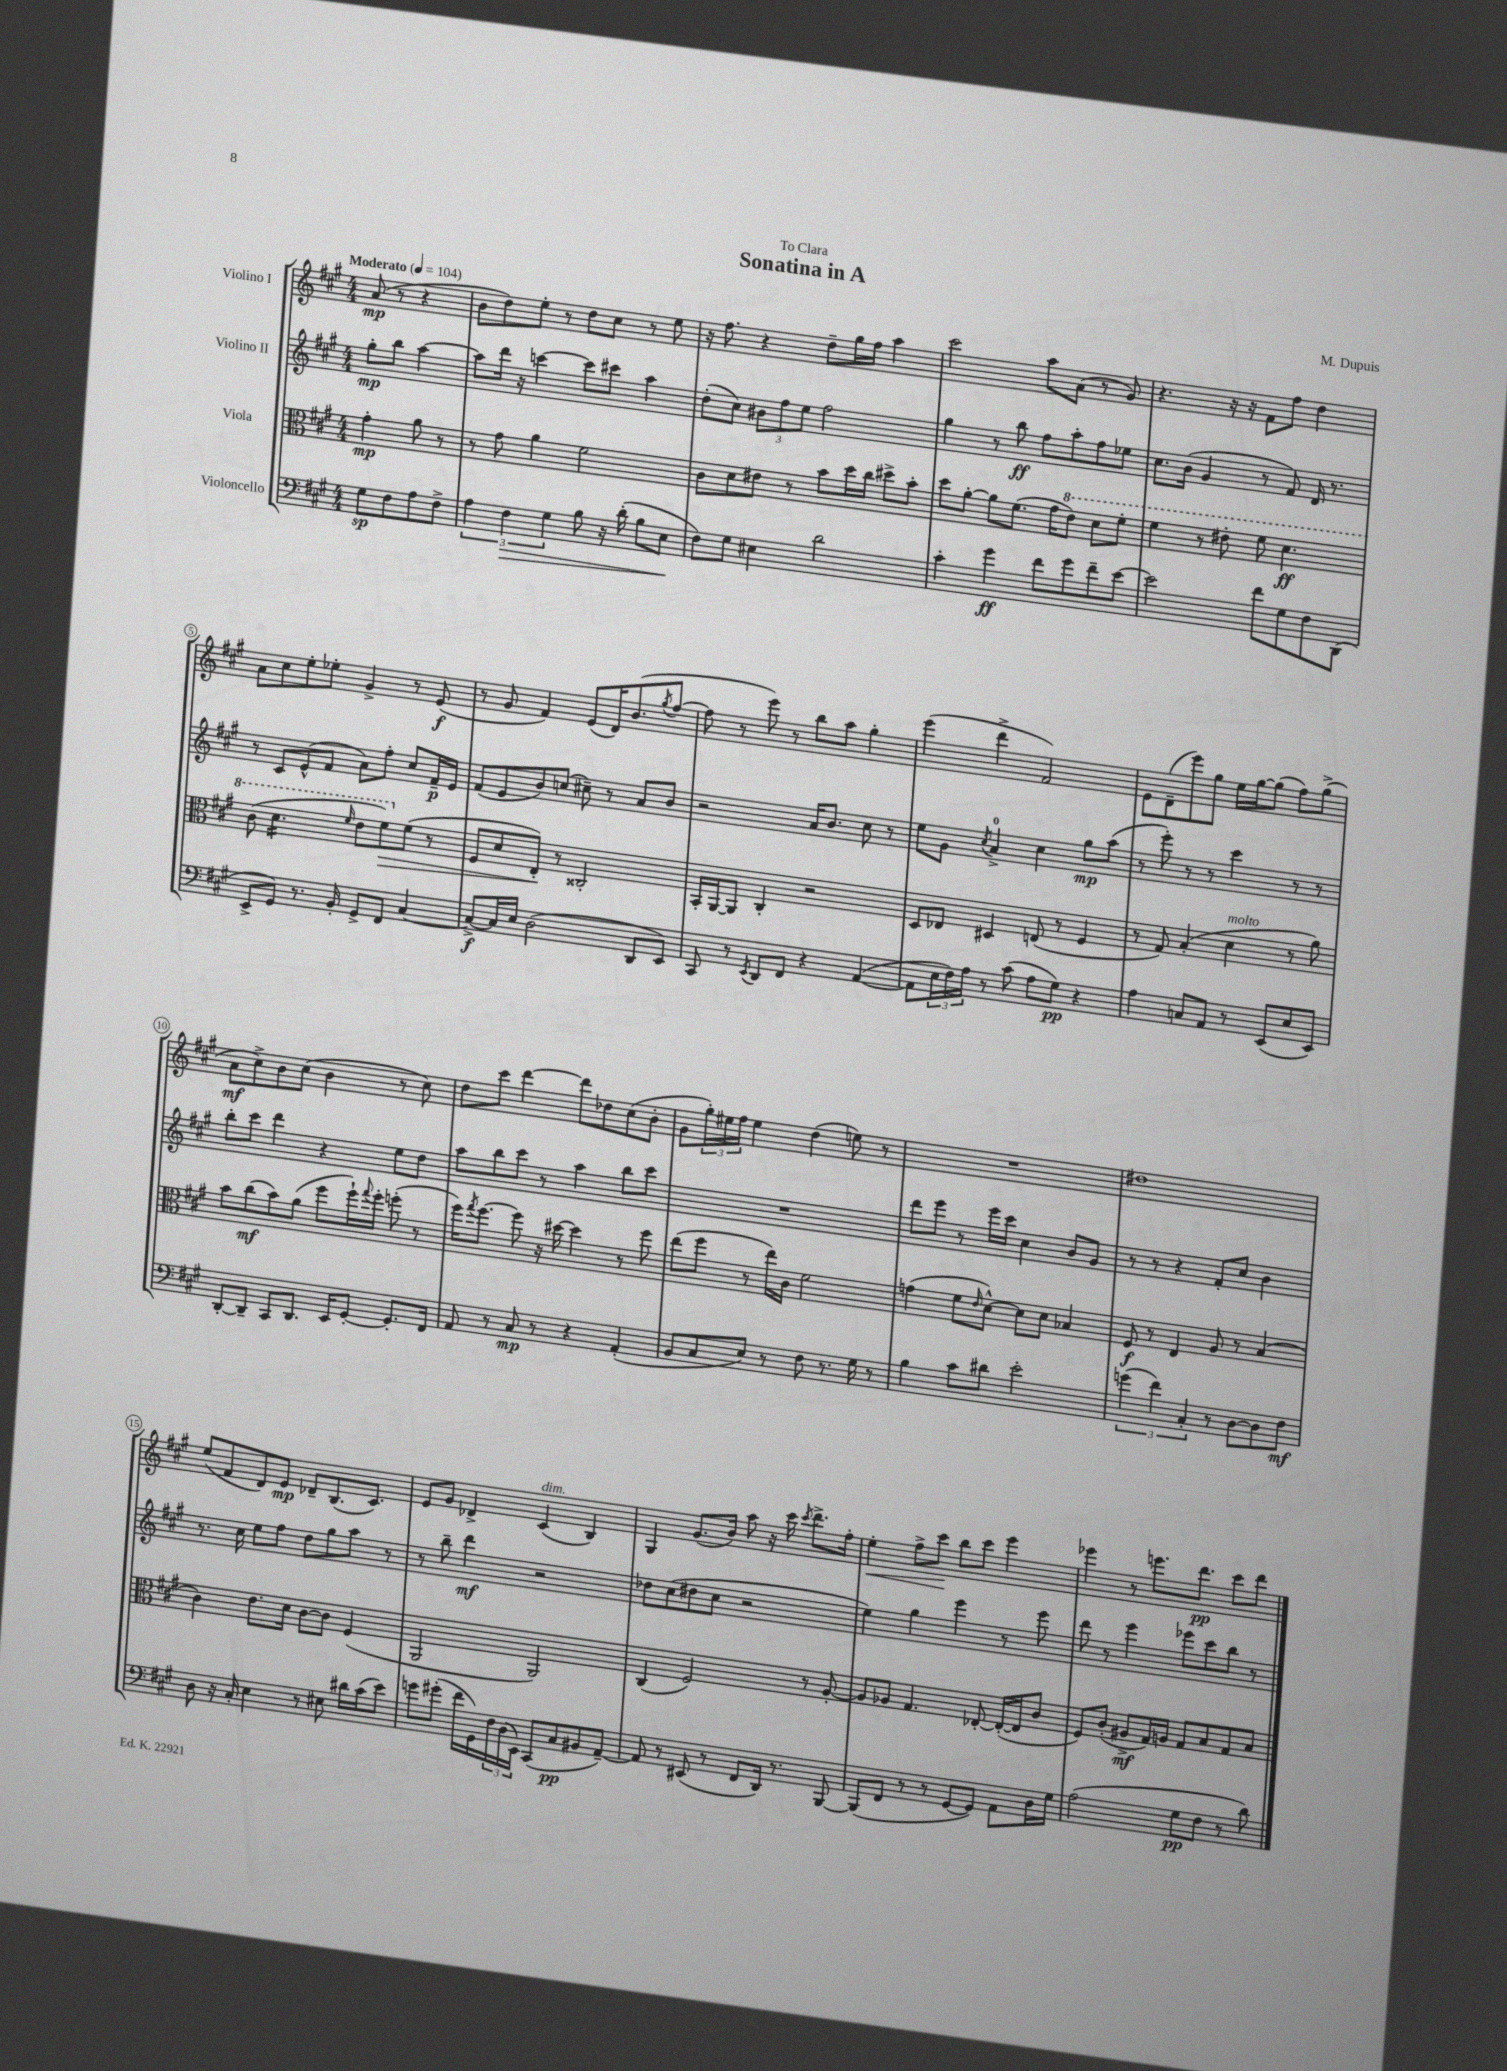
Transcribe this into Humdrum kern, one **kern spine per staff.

**kern	**dynam	**kern	**dynam	**kern	**dynam	**kern	**dynam
*part4	*part4	*part3	*part3	*part2	*part2	*part1	*part1
*staff4	*staff4	*staff3	*staff3	*staff2	*staff2	*staff1	*staff1
*I"Violoncello	*	*I"Viola	*	*I"Violino II	*	*I"Violino I	*
*clefF4	*	*clefC3	*	*clefG2	*	*clefG2	*
*k[f#c#g#]	*	*k[f#c#g#]	*	*k[f#c#g#]	*	*k[f#c#g#]	*
*M4/4	*	*M4/4	*	*M4/4	*	*M4/4	*
*MM104	*	*MM104	*	*MM104	*	*MM104	*
=	=	=	=	=	=	=	=
!	!	!	!	!	!	!LO:TX:a:B:t=Moderato	!
8G#\L	sp	4g#'\	mp	8gg#'\L	mp	(8a/	mp
8F#\	.	.	.	8bb\J	.	8r	.
8A\	.	8a\	.	[4aa\	.	4r	.
8F#^\J	.	8r	.	.	.	.	.
=1	=1	=1	=1	=1	=1	=1	=1
6A\	.	8r	.	8aa\L]	.	8b\L	.
.	.	8g#\	.	16ddd\Jk	.	8dd\)	.
!	!LO:HP:b	!	!	!	!	!	!
6F#\	>	.	.	.	.	.	.
.	.	.	.	16r	.	.	.
.	.	4a\	.	[4cccn\	.	8ee'\J	.
6G#\	.	.	.	.	.	.	.
.	.	.	.	.	.	8r	.
8B\	.	2f#\	.	8ccc\L]	.	8dd\L	.
16r	.	.	.	8ccc#X\J	.	8cc#\J	.
(16d'\	.	.	.	.	.	.	.
8B\L	.	.	.	4aa\	.	8r	.
8E\J	.	.	.	.	.	8ee\	.
.	]	.	.	.	.	.	.
=2	=2	=2	=2	=2	=2	=2	=2
8F#\L)	.	8c#\L	.	(8dd'\L	.	16r	.
.	.	.	.	.	.	8.ff#\	.
8G#\J	.	8d\	.	8cc#\J)	.	.	.
4E#X\	.	8e#X\J	.	12b#X\L	.	4r	.
.	.	.	.	12ff#\	.	.	.
.	.	8r	.	.	.	.	.
.	.	.	.	12ee\J	.	.	.
2d\	.	8b\L	.	2ff#\	.	8dd~\L	.
.	.	16dd\L	.	.	.	16gg#\L	.
.	.	16cc#\JJ	.	.	.	16ff#\JJ	.
.	.	8dd#X^\L	.	.	.	4aa\	.
.	.	8b'\J	.	.	.	.	.
=3	=3	=3	=3	=3	=3	=3	=3
4c#'\	.	8dd\L	.	4gg#\	.	2ccc#\	.
.	.	[8a'\J	.	.	.	.	.
4g#\	ff	8a\L]	.	8r	.	.	.
.	.	(8.f#\J	.	8bb\	ff	.	.
8f#\L	.	.	.	8ff#\L	.	8aa\L	.
.	.	16g#\KL	.	.	.	.	.
*	*	*8va	*	*	*	*	*
8g#\	.	8ee\J)	.	8aa'\	.	(8a\J	.
8f#~\	.	8dd\L	.	8ff#\	.	8r	.
[8e\J	.	8ff#'\J	.	8ee-X\J	.	8g#/)	.
=4	=4	=4	=4	=4	=4	=4	=4
2e\]	.	4ff#\	.	8.cc#\L	.	4.r	.
.	.	.	.	(16b\Jk	.	.	.
.	.	8r	.	4g#/	.	.	.
.	.	8ee#X'\	.	.	.	16r	.
.	.	.	.	.	.	16r	.
8f#\L	.	8ff#\	.	8r	.	8f#\L	.
8G#\	.	4.dd\	ff	8f#/)	.	8ff#\J	.
8F#\	.	.	.	16d/	.	4dd\	.
.	.	.	.	8.r	.	.	.
(8DD\J	.	.	.	.	.	.	.
!!LO:LB:g=z
=5	=5	=5	=5	=5	=5	=5	=5
8EE^/L	.	(8cc#\	.	8r	.	8a\L	.
*	*	*tremolo	*	*	*	*	*
8GG#/J)	.	16dd\LL	.	8c#/L	.	8cc#\	.
.	.	16dd\	.	.	.	.	.
8.r	.	16dd\	.	(8e^^/	.	8ee'\	.
.	.	16dd\	.	.	.	.	.
.	.	16dd\	.	8f#/J	.	8ee-X'\J	.
16BB'/	.	16dd\JJ	.	.	.	.	.
*	*	*Xtremolo	*	*	*	*	*
.	.	16qqff#/	.	.	.	.	.
8GG#^/L	.	8ee\L	.	8a\L)	.	4g#^/	.
!	!	!	!LO:HP:b	!	!	!	!
8FF#/J	.	8ff#\)	>	8ff#'\J	.	.	.
*	*	*X8va	*	*	*	*	*
[4C#/	.	(8f#\J	.	8cc#/L	.	8r	.
.	.	8r	.	16f#~/L	p	(8e/	f
.	.	.	.	16e/JJ	.	.	.
=6	=6	=6	=6	=6	=6	=6	=6
8C#^/L_	f	8F#/L	.	(8f#/L	.	8r	.
16C#/L]	.	8d/	.	8e/	.	8g#/	.
16E/JJ	.	.	.	.	.	.	.
(2D\	.	8E'/J)	.	8b/)	.	4f#/)	.
.	.	8r	]	(8ccn/J	.	.	.
.	.	2C##X'/	.	8cc#X~\)	.	(8e/L	.
.	.	.	.	8r	.	16d/K)	.
.	.	.	.	.	.	(8.b/	.
8DD/L	.	.	.	8a/L	.	.	.
.	.	.	.	.	.	8qgg#/	.
8EE/J)	.	.	.	8b/J	.	[8ff#/J	.
=7	=7	=7	=7	=7	=7	=7	=7
8CC#/	.	16BB'/LL	.	2r	.	8ff#\]	.
.	.	[16AA/J	.	.	.	.	.
8r	.	8AA/J]	.	.	.	8r	.
8qEE/	.	.	.	.	.	.	.
8DD/L	.	4C#'/	.	.	.	8eee\)	.
8FF#/J	.	.	.	.	.	8r	.
4r	.	2r	.	16a/KL	.	8bb\L	.
.	.	.	.	8.b/J	.	.	.
.	.	.	.	.	.	8aa\J	.
([4AA/	.	.	.	8cc#\	.	4gg#'\	.
.	.	.	.	8r	.	.	.
=8	=8	=8	=8	=8	=8	=8	=8
8AA\L]	.	8D/L	.	8ee\L	.	(4eee\	.
24E\L	.	8E-X/J	.	8g#\J	.	.	.
24F#\)	.	.	.	.	.	.	.
24A\JJ	.	.	.	.	.	.	.
.	.	.	.	8qcc#/	.	.	.
8r	.	4D#X/	.	4a^/	.	4ddd^\	.
(8c#\	.	.	.	.	.	.	.
8A\L	.	(8En/	.	4cc#\	.	2f#/)	.
8G#\J)	pp	8r	.	.	.	.	.
4r	.	4F#/	.	8gg#\L	mp	.	.
.	.	.	.	(8aa\J	.	.	.
=9	=9	=9	=9	=9	=9	=9	=9
4A\	.	8r	.	8r	.	8e\L	.
.	.	8G#/)	.	8eee'\)	.	(8d~\	.
8Cn/L	.	(4B'/	.	8r	.	8eee\)	.
8AA/J	.	.	.	8r	.	8gg#\J	.
!	!	!LO:TX:a:i:t=molto	!	!	!	!	!
8r	.	4d\	.	4ccc#\	.	16ee\LL	.
.	.	.	.	.	.	[16gg#\J	.
(8EE/L	.	.	.	.	.	(8gg#\J]	.
8E/	.	8r	.	8r	.	8ff#\L)	.
8EE/J)	.	8a\)	.	8r	.	(8gg#^\J	.
!!LO:LB:g=z
=10	=10	=10	=10	=10	=10	=10	=10
[8DD'/L	.	8b\L	.	8bb'\L	.	8a\L	mf
8DD~/J]	.	(8cc#\	mf	8ccc#\J	.	8cc#^\)	.
8CC#/L	.	8b\)	.	4ddd\	.	8b\	.
8.DD/J	.	(8a\J	.	.	.	(8cc#\J	.
.	.	8ff#\L	.	4r	.	4b\	.
16EE/KL	.	.	.	.	.	.	.
[8GG#'/J	.	16ff#`\L)	.	.	.	.	.
.	.	8qqgg#/	.	.	.	.	.
.	.	16ff#'\JJ	.	.	.	.	.
8.GG#'/L]	.	(8ffn'\	.	8ee\L	.	8r	.
.	.	8r	.	8dd\J	.	8cc#\)	.
16FF#/Jk	.	.	.	.	.	.	.
=11	=11	=11	=11	=11	=11	=11	=11
8AA/	.	16ff#\KL)	.	8aa\L	.	8dd\L	.
.	.	8qgg#/	.	.	.	.	.
.	.	[8.ff#\J	.	.	.	.	.
8r	.	.	.	8bb\	.	8ccc#\J	.
8C#/	mp	8ff#\]	.	8ccc#\J	.	[4ddd\	.
8r	.	16r	.	8r	.	.	.
.	.	[16dd#X\	.	.	.	.	.
4r	.	4dd#\]	.	4aa\	.	8ddd\L]	.
.	.	.	.	.	.	8dd-X\	.
(4AA'/	.	8r	.	8bb\L	.	(8cc#\	.
.	.	8ff#\	.	8ccc#\J	.	8b'\J	.
=12	=12	=12	=12	=12	=12	=12	=12
8BB/L	.	(8ee\L	.	1r	.	8g#\L	.
8C#/	.	8ff#\J	.	.	.	24gg#'\L)	.
.	.	.	.	.	.	24ee#X\	.
.	.	.	.	.	.	24ff#\JJ	.
8E/J)	.	8r	.	.	.	4ee#\	.
8r	.	16ee\LL)	.	.	.	.	.
.	.	16c#\JJ	.	.	.	.	.
8F#\	.	2f#\	.	.	.	(4dd\	.
8.r	.	.	.	.	.	.	.
.	.	.	.	.	.	8een\)	.
16G#\	.	.	.	.	.	.	.
8r	.	.	.	.	.	8r	.
=13	=13	=13	=13	=13	=13	=13	=13
4B\	.	(4gn\	.	8ddd\L	.	1r	.
.	.	.	.	8eee\J	.	.	.
8c#\L	.	8f#\L	.	8r	.	.	.
.	.	16qqe/	.	.	.	.	.
8d#X\J	.	[8d^^\J)	.	16eee\LL	.	.	.
.	.	.	.	16ccc#\JJ	.	.	.
2e'\	.	8d\L]	.	4cc#\	.	.	.
.	.	8d\J	.	.	.	.	.
.	.	4B-X/	.	8b/L	.	.	.
.	.	.	.	8g#/J	.	.	.
=14	=14	=14	=14	=14	=14	=14	=14
(6gn\	.	8F#/	f	8r	.	1dd#X	.
.	.	8r	.	8r	.	.	.
6f#\)	.	.	.	.	.	.	.
.	.	4E/	.	4r	.	.	.
6C#'/	.	.	.	.	.	.	.
8r	.	8A/	.	8f#'/L	.	.	.
[8D\L	.	8r	.	8cc#/J	.	.	.
8D\]	.	(4B/	.	4b\	.	.	.
8F#\J	mf	.	.	.	.	.	.
!!LO:LB:g=z
=15	=15	=15	=15	=15	=15	=15	=15
8D\	.	4c#\)	.	8.r	.	(8ee/L	.
16r	.	.	.	.	.	8f#/	.
16C#'/	.	.	.	16cc#\	.	.	.
4E\	.	8.e\L	.	8ee\L	.	8d/)	.
.	.	.	.	8ff#\J	.	8e/J	mp
.	.	16d\Jk	.	.	.	.	.
8r	.	[8c#\L	.	8dd\L	.	8d-X~/L	.
8E#X\	.	8c#\J]	.	8gg#\	.	(8.B/	.
16d#X\LL	.	(4F#/	.	8aa\J	.	.	.
(16c#\J	.	.	.	.	.	8.c#/J)	.
8e\J)	.	.	.	8r	.	.	.
=16	=16	=16	=16	=16	=16	=16	=16
8gn\L	.	2AA/	.	8r	.	8e/L	.
(8g#X'\J	.	.	.	8bb~\	.	8g#/J	.
16f#\LL	.	.	.	4ddd\	mf	4d-X^/	.
16GG#\)	.	.	.	.	.	.	.
24F#\	.	.	.	.	.	.	.
(24D\	.	.	.	.	.	.	.
24EE\JJ)	.	.	.	.	.	.	.
!	!	!	!	!	!	!LO:TX:a:i:t=dim.	!
(8CC#/L	.	2AA/)	.	2r	.	(4c#/	.
8C#/	pp	.	.	.	.	.	.
8BB#X/	.	.	.	.	.	4B/)	.
[8AA~/J)	.	.	.	.	.	.	.
=17	=17	=17	=17	=17	=17	=17	=17
8AA/]	.	(4C#/	.	8dd-X\L	.	4G#/	.
8r	.	.	.	(8cc#\	.	.	.
(8EE#X/	.	2F#/)	.	8dd#X\	.	(8.g#/L	.
8r	.	.	.	8cc#\J	.	.	.
.	.	.	.	.	.	16b/Jk)	.
8FF#/L	.	.	.	2r	.	8aa\	.
16DD/Jk)	.	.	.	.	.	16r	.
8.r	.	.	.	.	.	16ccc#\	.
.	.	.	.	.	.	8qccc#/	.
.	.	8r	.	.	.	8.ddd^\L	.
[8BBB/	.	[8A'/	.	.	.	.	.
.	.	.	.	.	.	16ff#'\Jk	.
=18	=18	=18	=18	=18	=18	=18	=18
!	!	!	!	!	!	!	!LO:HP:b
(8BBB/L]	.	8A/L]	.	4ee\)	.	4ee'\	<
8FF#/J	.	8A-X/J	.	.	.	.	.
8r	.	4.G#/	.	4gg#\	.	8ff#^\L	.
8r	.	.	.	.	.	8ccc#\J	.
[8GG#/L	.	.	.	4eee\	.	8bb\L	[
8GG#/J])	.	[8E-X'/	.	.	.	8ccc#\J	.
8AA\L	.	(16E-'/LL_	.	8r	.	4eee\	.
.	.	16E-/J]	.	.	.	.	.
16D\L	.	8c#/J	.	8eee\	.	.	.
16G#\JJ	.	.	.	.	.	.	.
=19	=19	=19	=19	=19	=19	=19	=19
(2A\	.	8F#/L)	.	8ddd\	.	4eee-X\	.
.	.	(8c#'/J	.	8r	.	.	.
.	.	8A#X^/L	mf	4eee\	.	8r	.
.	.	16G#/L)	.	.	.	8.eeen\L	.
.	.	16An/JJ	.	.	.	.	.
8G#\L	pp	8G#/L	.	8eee-X\L	.	.	.
.	.	.	.	.	.	8.ddd\J	pp
8F#\J	.	8B/	.	8ccc#\	.	.	.
8r	.	8G#/	.	8bb\J	.	8ccc#\L	.
8d\)	.	8B/J	.	8r	.	8ddd\J	.
==	==	==	==	==	==	==	==
*-	*-	*-	*-	*-	*-	*-	*-
